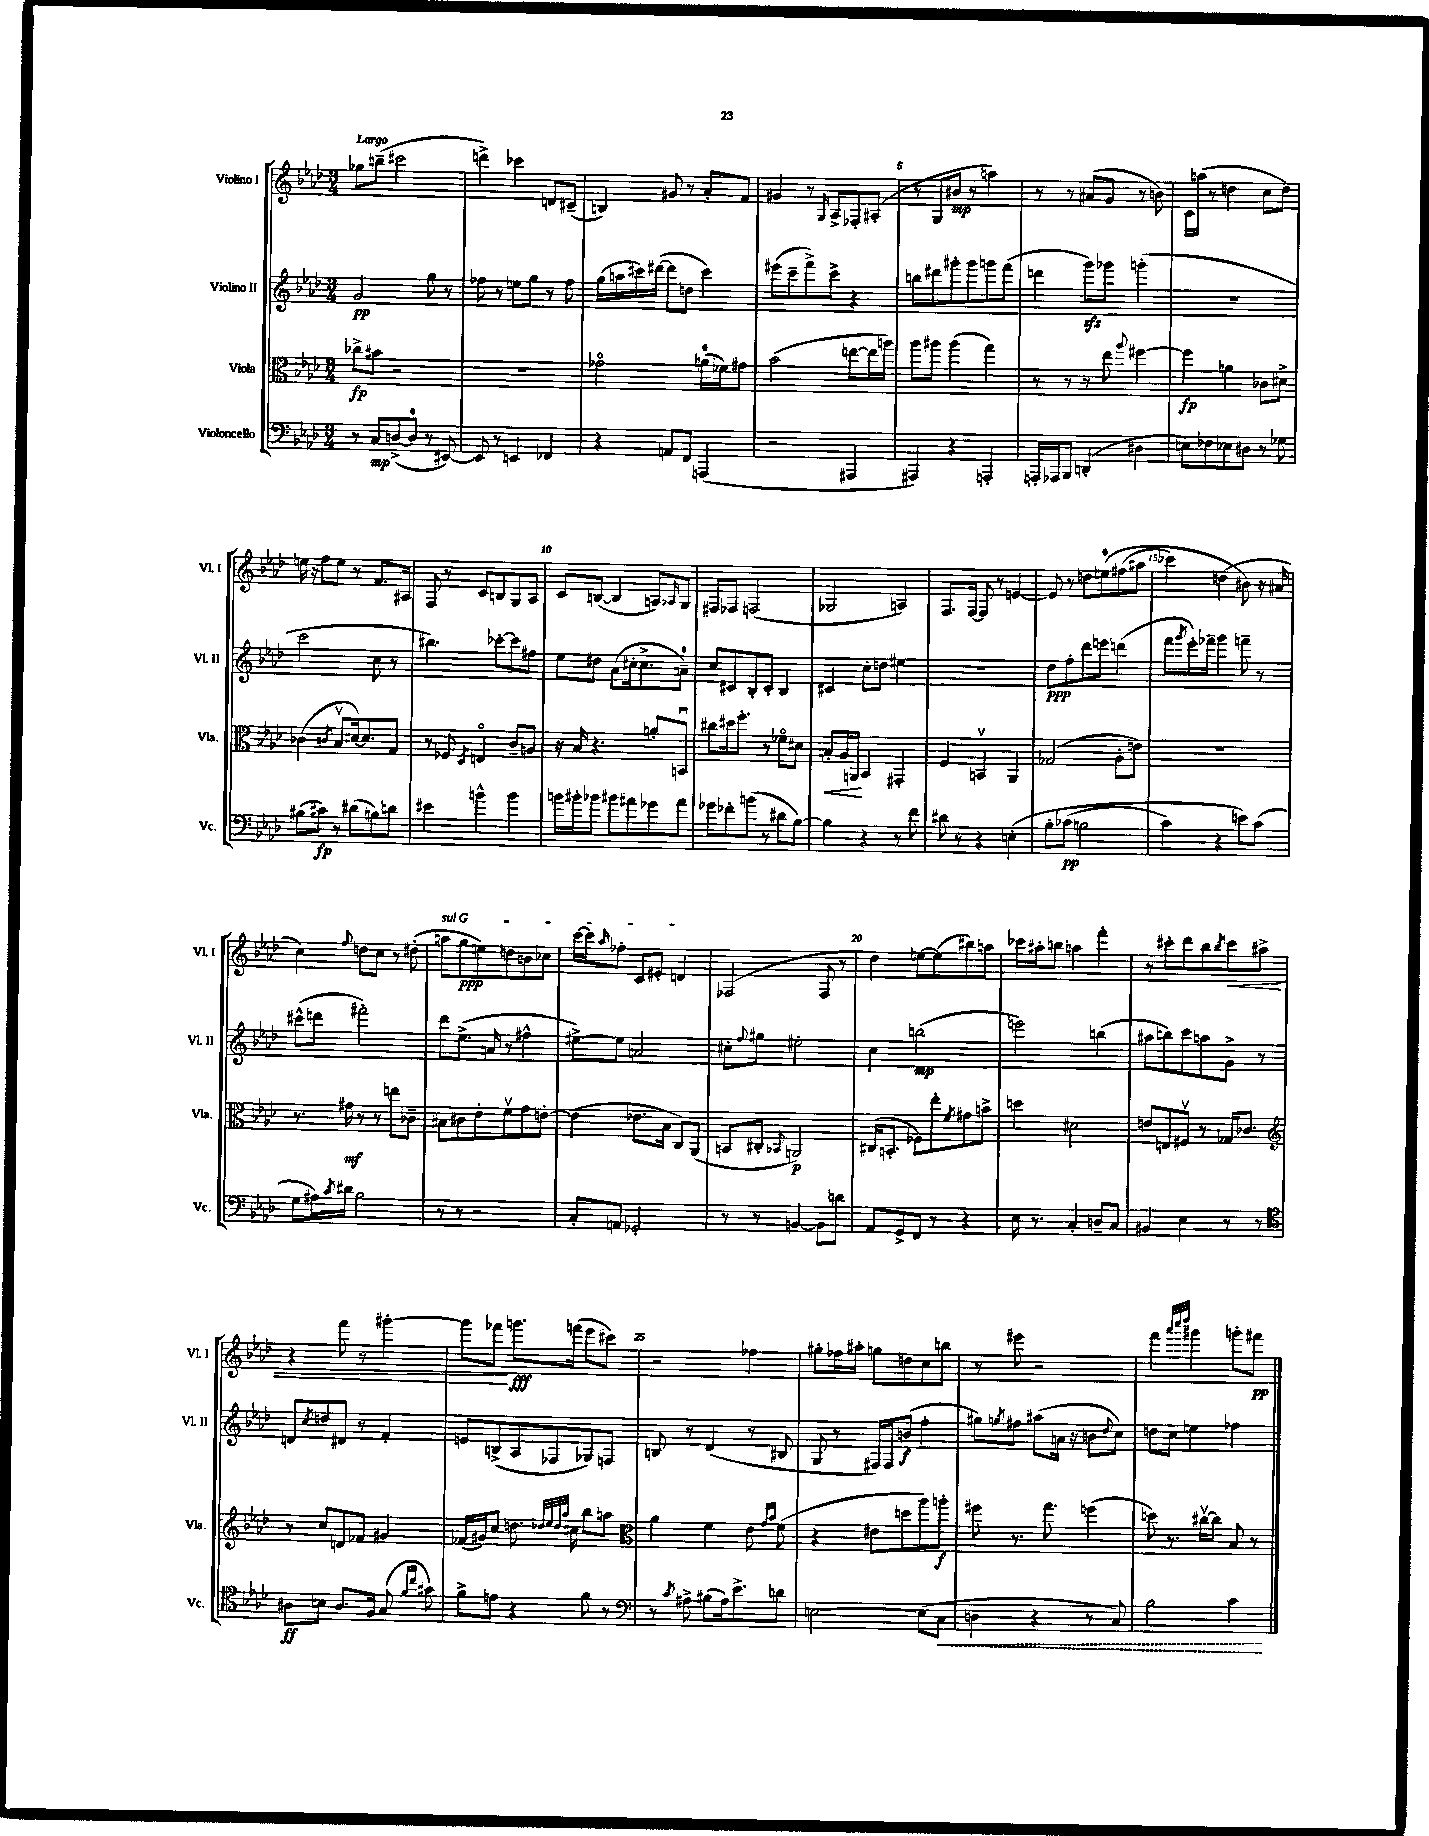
<<
\new StaffGroup <<
\new Staff = "s0" \with { instrumentName = "Violino I" shortInstrumentName = "Vl. I" } {
    \clef treble \key aes \major \numericTimeSignature \time 3/4 \tempo "Largo"
    ges''8 b''8--( cis'''2 |
    d'''4->) ces'''4 d'8 cis'8--( |
    b4) gis'8 r8 aes'8-. f'8 |
    gis'4 r8 \grace { g16 } aes8-> fes8-. ais8-.( |
    r8 g8 bis'8\mp r8 a''4) |
    r8 r8 ais'8( g'8 r8 b'8) |
    c'16 a''16( r8 d''4 c''8 d''8) |
    e''16 r16 f''8 e''8 r8 f'8. ais16 |
    f8 r8 c'8 b8 g8 aes8 |
    c'8 b8~( b4 a8) \grace { aes16 } g8 |
    fis8 fes8 f2( |
    ges2 a4) |
    f8. f16~ f8 r8 e'4~ |
    e'8 r8 d''8 e''8-0\( fis''8( ais''8 |
    ces'''4) d''4( bis'8\) r16 ais'16 |
    c''4) \appoggiatura { f''8 } d''8 c''8 r8 dis''8-.( |
    \once \override TextSpanner.bound-details.left.text = \markup { \italic "sul G" } a''8\startTextSpan g''8\ppp e''8) d''8 b'8 ces''8 |
    c'''16~ c'''16 \grace { aes''16 } fes''8-. c'8 eis'8-. d'4\stopTextSpan |
    fes2( fes8 r8 |
    des''4) e''8~ e''8( bis''8) a''8 |
    ces'''16 ais''16-. b''8 a''4 f'''4-. |
    r8 cis'''8-. des'''8 bes''8 \acciaccatura { bes''8 } cis'''8\< ais''8-> |
    r4 f'''8 r8 gis'''4~-. |
    gis'''8 fes'''8\! g'''8.\fff f'''16( ees'''8 cis'''8) |
    r2 fes''4 |
    gis''8-. fes''16 ais''16-. g''8 d''8 c''8 b''8 |
    r8 eis'''8 r2 |
    f'''4 \grace { aes'''32 c''''32 des''''32 } gis'''4 g'''8-. fis'''8\pp \bar "|." |
}
\new Staff = "s1" \with { instrumentName = "Violino II" shortInstrumentName = "Vl. II" } {
    \clef treble \key aes \major \numericTimeSignature \time 3/4
    g'2\pp g''8 r8 |
    fes''8 r8 e''8 g''8 r8 fes''8 |
    g''16( a''16 cis'''16) dis'''16~( dis'''8 d''8 cis'''4) |
    eis'''8( c'''8-- f'''8->) c'''8-> r4 |
    b''8 dis'''8 gis'''8-. gis'''8 g'''8 f'''8( |
    d'''4 g'''8\sfz) ges'''8 g'''4-.( |
    R2. |
    c'''2 c''8 r8 |
    bis''4.) ces'''8~-. ces'''8 fis''8 |
    ees''8 dis''8 aes'8( cis''16-. cis''8.-> a'8-0--) |
    c''8 cis'8 bes8-. cis'8-. bes4 |
    cis'4 c''8-. d''8 eis''4 |
    R2. |
    des''8\ppp f''8-. des'''8 e'''8 d'''4( |
    f'''8 \acciaccatura { g'''8 } ees'''16-.) fes'''16-- g'''4 f'''8-- r8 |
    cis'''8-^( d'''8 fis'''2-.) |
    des'''8 ees''8.->( a'16 r8 fis''4-^ |
    eis''8~->) eis''8 a'2 |
    cis''8-. \appoggiatura { f''8 } gis''8 eis''2-. |
    c''4 b''2\mp( |
    e'''2) b''4( |
    ais''8 b''8) c'''8 a''8 g'8-> r8 |
    d'8 \acciaccatura { c''8 } d''8 dis'8 r8 f'4-. |
    e'8 b8->( aes8 fes8 ges8) f8 |
    b8 r8 des'4( r8 bis8 |
    g8 r8 fis16) fis16 b'8\f( f''4-. |
    gis''8) \acciaccatura { g''8 } fis''8 ais''8( a'16 r16 b'8 \appoggiatura { des''8 } c''8) |
    d''8 c''8 e''4 fes''4 \bar "|." |
}
\new Staff = "s2" \with { instrumentName = "Viola" shortInstrumentName = "Vla." } {
    \clef alto \key aes \major \numericTimeSignature \time 3/4
    ces''8->\fp bis'8 r2 |
    R2. |
    ges'2\flageolet a'16-0( fes'16) gis'8 |
    bes'2( e''8~ e''16 a''16) |
    aes''8 ais''8 ais''4( g''4) |
    r8 r8 r8 ees''8 \appoggiatura { aes''8 } fis''4~ |
    fis''4\fp a'4 ces'8 dis'8-> |
    ces'4( \acciaccatura { c'8 } bes8\upbow d'16~) d'8. g8 |
    r8 fes8 \acciaccatura { des8 } e4\flageolet c'8-- a8 |
    r16 bes16 r4. a'8-. b,8\downbow |
    cis''8 dis''16 f''8.-. r8 fes'8\flageolet dis'8 |
    b8-.\< aes16 a,16\! bes,4 gis,4-. |
    f4 b,4\upbow aes,4 |
    ges2( aes8-. e'8) |
    R2. |
    r8. gis'16\mf r8 r8 e''8 ces'8-- |
    bis8 cis'8 ees'8-. f'8\upbow g'8 e'8~-. |
    e'4( ees'8. bes16 c8) aes,8( |
    b,8 cis8-. \appoggiatura { bes,8 } a,2\p) |
    cis16( b,8.-. fes8) ees''8-. \acciaccatura { f'8 } gis'8 b'8-> |
    d''4 dis'2 |
    e'8 e8 fis8\upbow r8 ges16 ces'8. |
    \clef treble r8 c''8 d'8 fes'8 gis'4 |
    fes'16( gis'16) c''8 d''8. \grace { des''32 ees''32 des''32 aes''32 } cis''16 bes''8 a''8 |
    \clef alto aes'4 f'4 ees'8 \grace { g'16 bes'16 } f'8( |
    r4 eis'8 d''8 aes''8) a''8-.\f |
    fis''8 r8. g''8. f''4( |
    d''8) r8. cis''16~\upbow cis''8 bes8 r8 \bar "|." |
}
\new Staff = "s3" \with { instrumentName = "Violoncello" shortInstrumentName = "Vc." } {
    \clef bass \key aes \major \numericTimeSignature \time 3/4
    r8 c8\mp d8~->( d8-0 r8 eis,8~) |
    eis,8 r8 e,4 fes,4 |
    r4 a,8 f,8 a,,4( |
    r2 ais,,4 |
    ais,,4) r4 a,,4-. |
    a,,16-. aes,,16 bes,,8 d,4-.( dis4 |
    e8) fes8 ees8 dis8 r8 ges8 |
    bis8( cis'8\fp) r8 dis'8( b8) d'8 |
    eis'4 b'4-^ b'4 |
    b'16 bis'16-. bes'8 bis'8 ais'8 ges'8 ais'8 |
    ges'8 fes'8-. b'8( r8 dis'8 bes8~) |
    bes4 r4 r8 f'8 |
    dis'8 r8 r4 e4-.\( |
    bes8-. ces'8\pp( b2 |
    c'4) r4 e'8\) c'8( |
    g8 ais16) \acciaccatura { c'8 } dis'16 bes2 |
    r8 r8 r2 |
    c8-. a,8 ges,2-. |
    r8 r8 b,4~ b,8 d'8 |
    aes,8 g,8-> f,8 r8 r4 |
    ees16 r8. c4-. d8-- c8 |
    bis,4 ees4 r8 r8 |
    \clef tenor ais8\ff b8 ais8. f16 g8( \grace { f'16 c''16 } gis'8) |
    f'8-> e'8 r4 f'8 r8 |
    \clef bass r8 \acciaccatura { c'8 } ais8-> bis8( ais16) ees'8.-> d'8 |
    e2~ e8( \once \override Hairpin.style = #'dashed-line c8\< |
    d4 r4 r8 c8) |
    bes2 c'4\! \bar "|." |
}
>>
>>
\layout { \context { \Score \override BarNumber.break-visibility = ##(#f #t #t) barNumberVisibility = #(every-nth-bar-number-visible 5) } }
